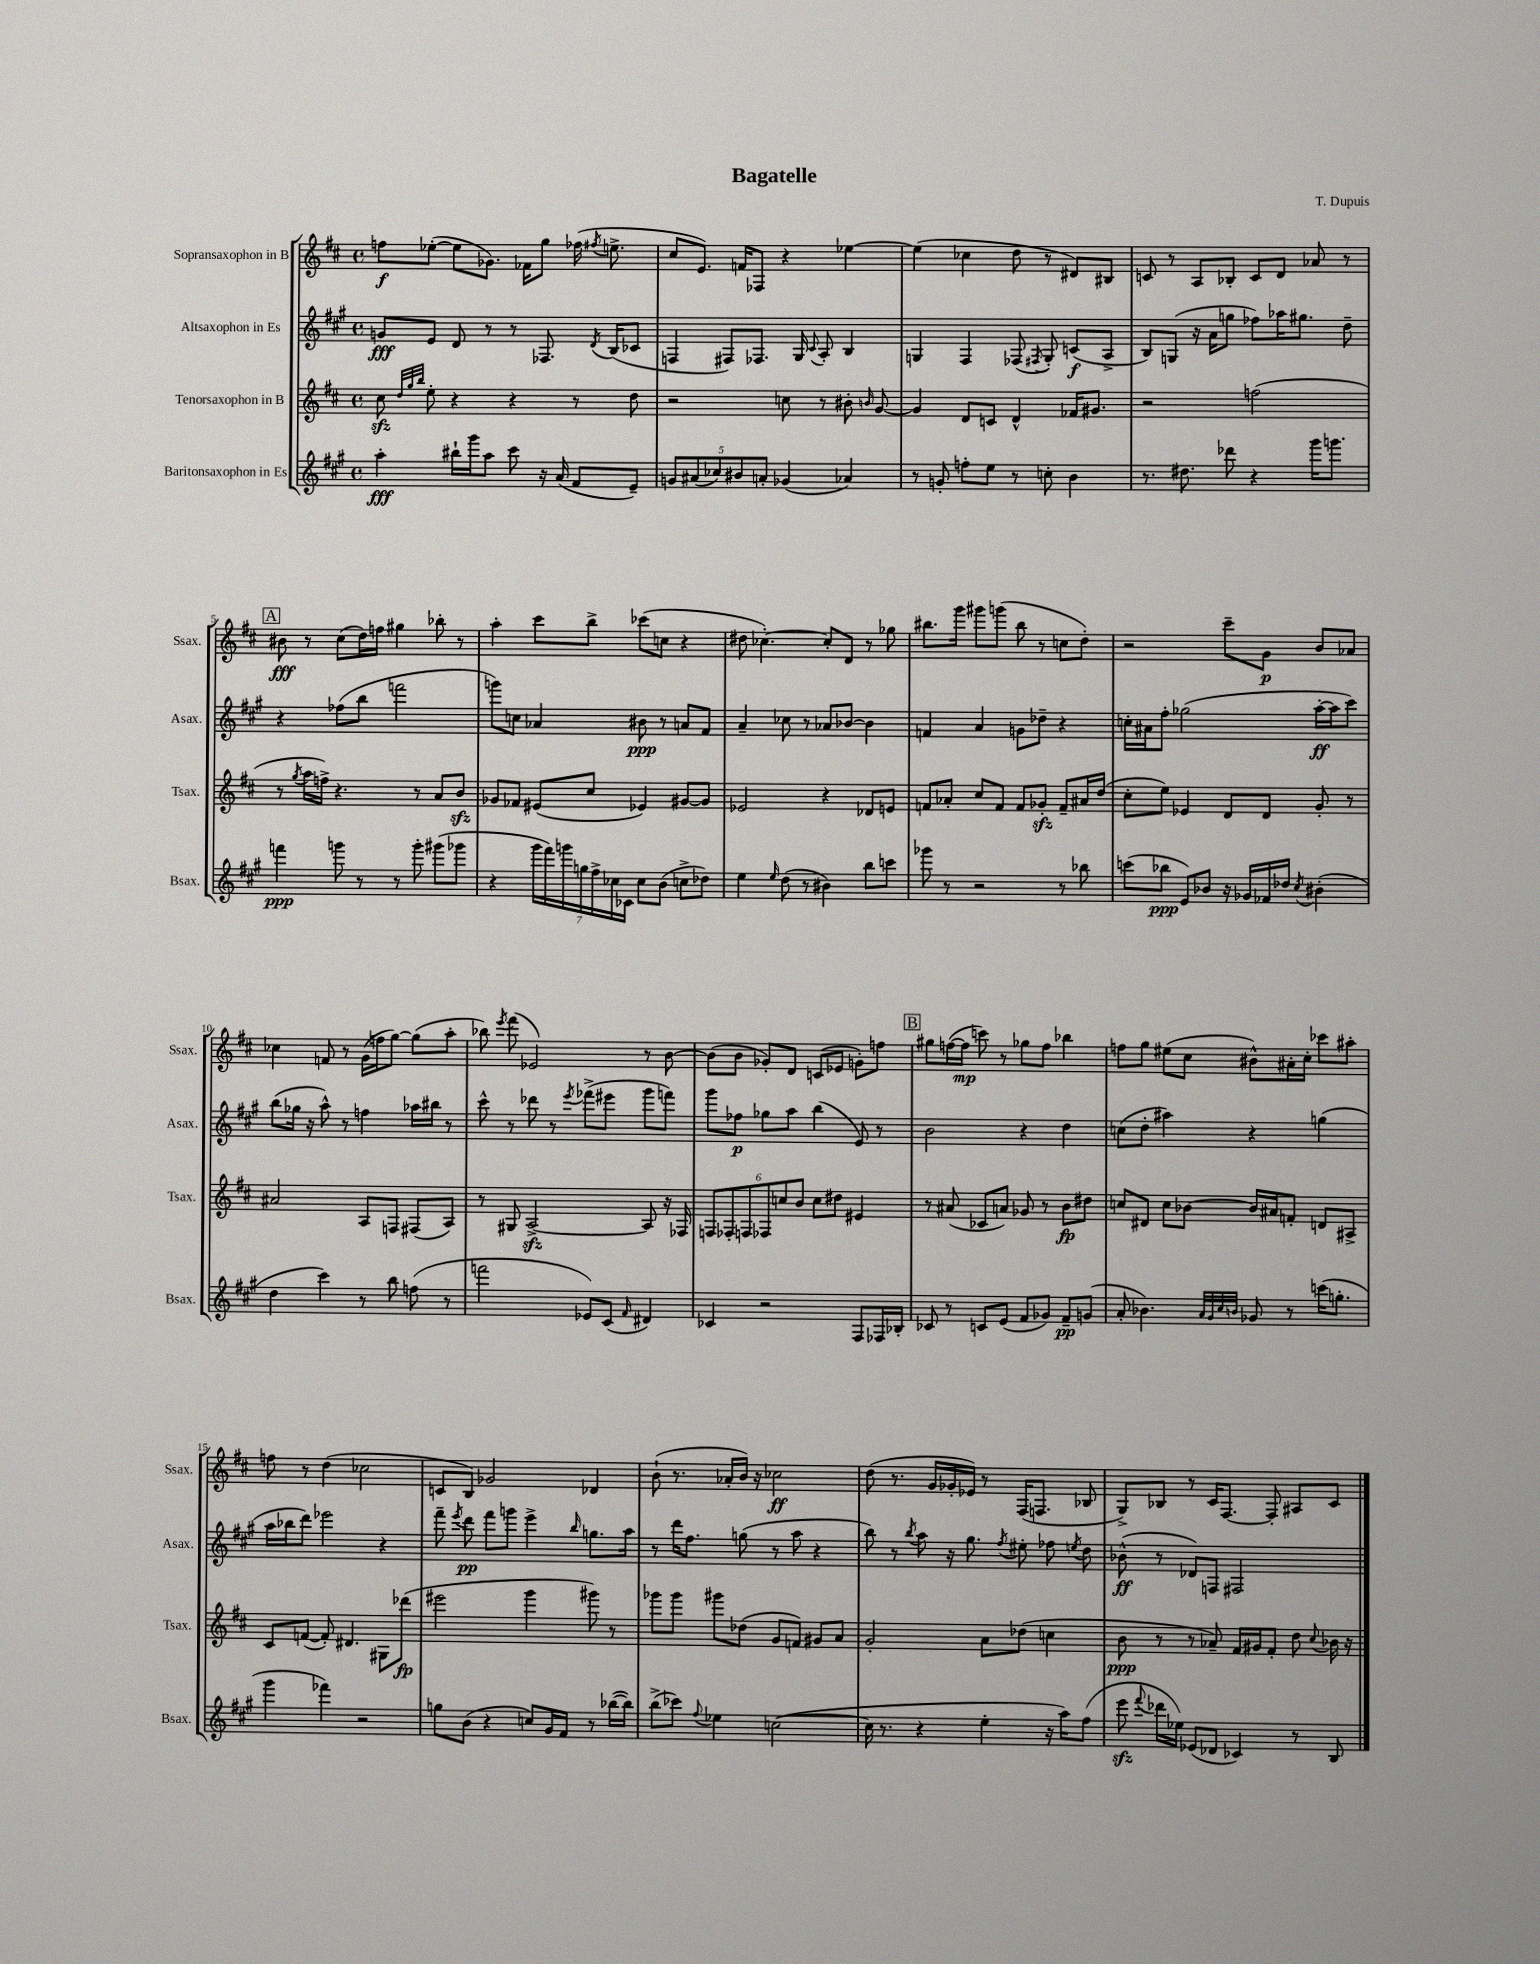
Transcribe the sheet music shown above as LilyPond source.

\header { title = "Bagatelle" composer = "T. Dupuis" }
<<
\new StaffGroup <<
\new Staff = "s0" \with { instrumentName = "Sopransaxophon in B" shortInstrumentName = "Ssax." } {
    \clef treble \key d \major \defaultTimeSignature \time 4/4
    \autoBeamOff f''8[\f ees''8]~-.( ees''8[ ges'8.]) fes'16[ g''8] fes''16( \acciaccatura { fis''8 } e''8.-> |
    cis''8[ e'8.]) f'16[ fes8] r4 ees''4~ |
    ees''4( ces''4 d''8 r8 dis'8[) bis8] |
    c'8 r8 a8[ bes8]-. c'8[ d'8] aes'8 r8 |
    \mark \markup { \box "A" } bis'8\fff r8 cis''8[( d''16) f''16] gis''4 bes''8-. r8 |
    a''4-. cis'''8[ b''8]-> ces'''8[( c''8] r4 |
    dis''8 ces''4.~-.) ces''8[-. d'8] r8 ges''8 |
    bis''8.[ g'''16] gis'''8[ g'''8]( bis''8 r8 c''8[ d''8]-.) |
    r2 cis'''8[-- g'8]\p b'8[ aes'8] |
    ces''4 f'8 r8 g'16[( f''16 g''8]~) g''8[( a''8]-. |
    bes''8) \acciaccatura { e'''8 } fis'''8( ees'2) r8 b'8~ |
    b'8[( b'8] ges'8[-.) d'8] c'8[( ees'8] g'8[-.) f''8] |
    \mark \markup { \box "B" } gis''8[ f''16~( f''16]\mp c'''8) r8 ges''8[ f''8] bes''4 |
    f''8[ g''8] eis''8[( cis''8] bis'8[-^) ais'16-. cis''16]-. ces'''8[ ais''8]-. |
    f''8 r8 d''4( ces''2 |
    c'8[ b8]) ges'2 des'4 |
    b'8-!( r8. aes'16[-. b'16]) r16 ces''2\ff |
    d''8( r8. g'16[ ges'16-. ees'16]) r8 fis16[( f8.] bes8 |
    g8[->) bes8] r8 cis'16[ fis8.]~ fis8-. ais8[ cis'8] \bar "|." |
}
\new Staff = "s1" \with { instrumentName = "Altsaxophon in Es" shortInstrumentName = "Asax." } {
    \clef treble \key a \major \defaultTimeSignature \time 4/4
    \autoBeamOff g'8[\fff e'8] d'8 r8 r8 fes8. \acciaccatura { d'8 } b16[( ces'8] |
    f4 fis8[) fes8.] gis16 \appoggiatura { cis'8 } a8-. b4 |
    g4 fis4 fes8( \acciaccatura { fis8 } g8-.) c'8[\f( a8]-> |
    b8[) g8]( r16 a'16[ g''8] fes''8[) aes''16 gis''8.] d''8-- |
    \mark \markup { \box "A" } r4 fes''8[( b''8] f'''2 |
    g'''8[) c''8] aes'4 bis'8\ppp r8 a'8[ fis'8] |
    a'4-- ces''8 r8 aes'8[ bes'8]~ bes'4 |
    f'4 a'4 g'8[ des''8]-- r4 |
    c''16[-. ais'16 fis''8]-. ges''2( a''16[~-.\ff a''16 cis'''8]) |
    b''8[( ges''16] r16 a''8-^) r8 f''4 aes''16[ bis''16] r8 |
    cis'''8-^ r8 des'''8 r8 \acciaccatura { e'''8 } fes'''8[->( eis'''8] gis'''8[ f'''8]) |
    gis'''8[ fes''8]\p ges''8[ a''8] b''4( e'8) r8 |
    \mark \markup { \box "B" } b'2 r4 d''4 |
    c''8[( d''8]-. ais''4) r4 g''4( |
    a''16[ bes''16 d'''8]) ees'''2 r4 |
    fis'''8-- \acciaccatura { e'''8 } d'''8\pp fis'''8[ g'''8] e'''4-> \grace { b''16 } g''8.[ a''16] |
    r8 d'''16[ fis''8.] g''8( r8 a''8 r4 |
    b''8) r8 \acciaccatura { b''8 } a''8 r16 gis''8. \acciaccatura { fis''8 } eis''8-. fes''8 \acciaccatura { e''8 } d''8 |
    bes'8-^\ff( r8 des'8[) f8] fis2 \bar "|." |
}
\new Staff = "s2" \with { instrumentName = "Tenorsaxophon in B" shortInstrumentName = "Tsax." } {
    \clef treble \key d \major \defaultTimeSignature \time 4/4
    \autoBeamOff cis''8\sfz \grace { d''32[ g''32 b''32] } e''8-. r4 r4 r8 d''8 |
    r2 c''8 r8 bis'8-. \grace { b'16 } g'8~ |
    g'4 d'8[ c'8] d'4-^ fes'16[ gis'8.] |
    r2 f''2( |
    \mark \markup { \box "A" } r8 \acciaccatura { g''8 } a''16[ f''16]->) r4. r8 a'8[ b'8]\sfz |
    ges'8[ fes'8] eis'8[( cis''8] ees'4) gis'8[~ gis'8] |
    ees'2 r4 des'8[ e'8] |
    f'8[ aes'8]-. cis''8[ f'8] f'8[ ges'8]-.\sfz f'8[-- ais'16 d''16]( |
    cis''8[-. e''8]) ees'4 d'8[ d'8] g'8-. r8 |
    ais'2 a8[ f8] fis8[( a8]) |
    r8 gis8 a2~->\sfz a8 r16 fes16 |
    \tuplet 6/4 { f8[ fes8-. f8 fes8 c''8 b'8] } c''8[ dis''8] eis'4 |
    \mark \markup { \box "B" } r8 ais'8( ces'8[ a'8]) ges'8 r8 b'8[\fp dis''8] |
    c''8[ dis'8] c''8[ bes'8]~ bes'16[ ais'16 f'8]-. d'8[ ais8]-> |
    cis'8[ f'8]~( f'8-.) dis'4. gis8[ des'''8]\fp( |
    eis'''2 g'''4 gis'''8) r8 |
    ges'''8[ ges'''8] gis'''8[ des''8]( g'8[ f'8]) gis'8[ a'8] |
    g'2-. a'8[ des''8]( c''4 |
    b'8\ppp r8 r8 aes'8--) fis'16[ gis'16 fis'8]-. d''8 \appoggiatura { cis''8 } bes'16 r16 \bar "|." |
}
\new Staff = "s3" \with { instrumentName = "Baritonsaxophon in Es" shortInstrumentName = "Bsax." } {
    \clef treble \key a \major \defaultTimeSignature \time 4/4
    \autoBeamOff a''4-.\fff bis''16[-! gis'''16 a''8] cis'''8 r16 a'16( fis'8[ e'8]--) |
    \tuplet 5/4 { g'8[ ais'8( ces''8) bis'8 a'8]-. } ges'4( aes'4) |
    r8 g'8-. f''8[-. e''8] r8 c''8-. b'4 |
    r8. dis''8. des'''8 r4 gis'''16[ g'''8.] |
    \mark \markup { \box "A" } f'''4\ppp g'''8 r8 r8 g'''8-. gis'''8[( ges'''8] |
    r4 \tuplet 7/4 { gis'''16[ fis'''16) g'''16 g''16 fis''16-> ces''16 ces'16] } ces''8[ b'8]( c''8[-> des''8]) |
    e''4 \grace { e''16 } d''8( r8 bis'4) b''8[ c'''8] |
    ges'''8 r8 r2 r8 bes''8 |
    c'''8[( bes''8]\ppp e'8[) bes'8] r16 ges'16[ fes'16 des''16] \acciaccatura { cis''8 } bis'4-.( |
    d''4 cis'''4) r8 b''8 f''8( r8 |
    f'''2 ees'8[) cis'8]( \grace { fis'16 } dis'4) |
    ces'4 r2 fis8[ fes16 bes16]-. |
    \mark \markup { \box "B" } ces'8 r8 c'8[ e'8]( fis'8[ ges'8]) fis'8[--\pp g'8]( |
    a'8-. bes'4.) \grace { a'32[ gis'32 cis''32 b'32] } ges'8 r8 c'''16[( g''8.]-. |
    gis'''4 fes'''4) r2 |
    g''8[ b'8]( r4 c''8[) gis'16 fis'16] r8 bes''16[~( bes''16]) |
    b''8[->( ces'''8]) \appoggiatura { fis''8 } ees''4 c''2~( |
    c''16 r8. r4 e''4-. r16 a''16[) fis''8]( |
    e'''8\sfz \appoggiatura { fis'''8 } des'''16[ ees''16]) ees'8[( des'8] ces'4) r8 b8 \bar "|." |
}
>>
>>
